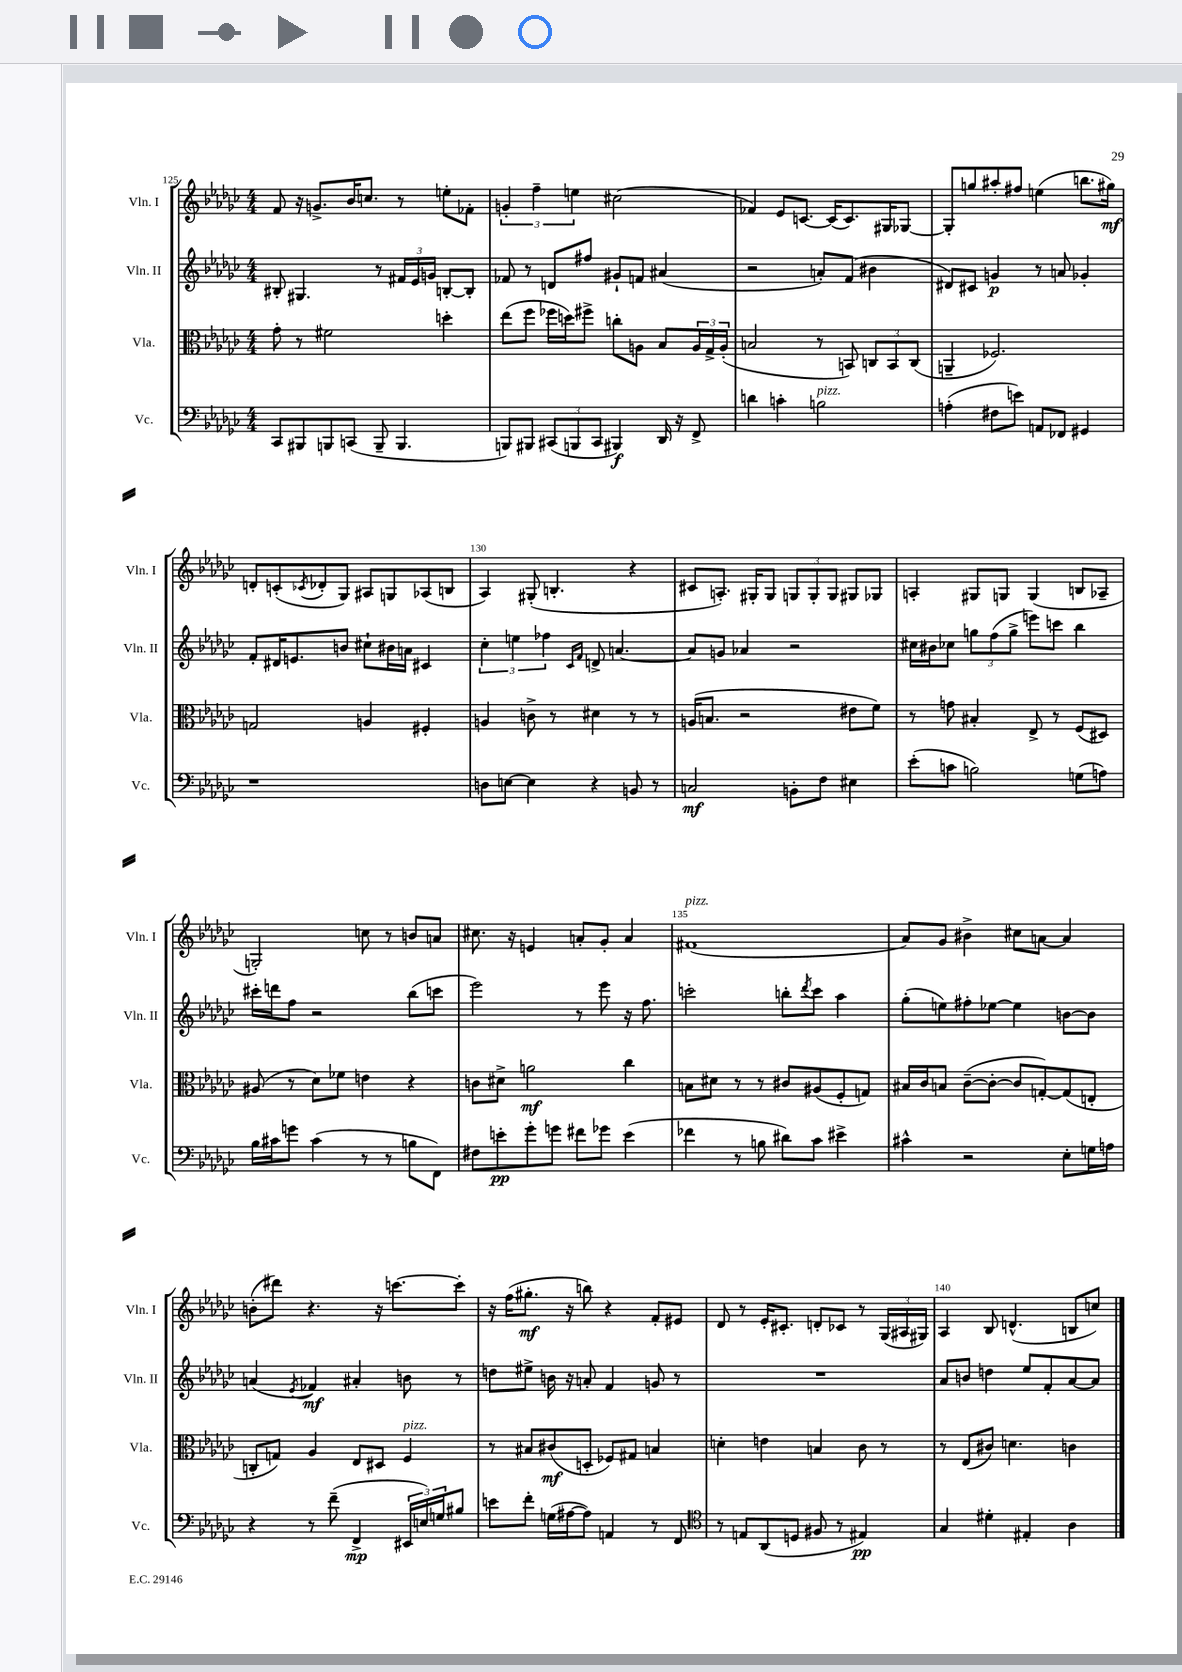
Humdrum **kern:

**kern	**kern	**kern	**kern
*staff4	*staff3	*staff2	*staff1
*clefF4	*clefC3	*clefG2	*clefG2
*k[b-e-a-d-g-c-]	*k[b-e-a-d-g-c-]	*k[b-e-a-d-g-c-]	*k[b-e-a-d-g-c-]
*M4/4	*M4/4	*M4/4	*M4/4
8CC-/L	8g-'\	8B#'/	8f/
8BBB#/	8r	4.G#/	16r
.	.	.	8.g^/L
8BBB/	2f#\	.	.
(8CC/J	.	.	16b-/K
.	.	.	8.cc/J
8BBB~/	.	8r	.
4.BBB/	.	24f#/LL	8r
.	.	24e-/	.
.	.	24g/JJ	.
.	4dd'\	[8B'/L	8ee'\L
.	.	8B'/]J	8f-'\J
=	=	=	=
8BBB/L)	(8ee-\L	8f-/	6g'/
8BBB#/J	8ff\J	8r	.
.	.	.	6ff~\
(12CC#/L	16ff-\LL	8d/L	.
.	16dd\J)	.	.
12BBB/	.	.	6ee\
.	8ff#^\J	8ff#/J	.
12CC#/J	.	.	.
4BBB#/)	8cc'\L	8g#`/L	(2cc#\
.	8A\J	8f/J	.
16DD-/	8B-/L	(4a#/	.
16r	.	.	.
8FF^/	24A/L	.	.
.	24G-^/	.	.
.	(24A'/JJ	.	.
=	=	=	=
4d\	2B/	2r	4f-/)
4c'\	.	.	8e-/L
.	.	.	[8.c/J
2B\	8r	8a'/L)	.
.	.	.	(16c/]LK
.	8BB/)	(8f/J	8.c/)
.	12C/L	4b#\	.
.	.	.	16G#/K
.	12BB/	.	.
.	.	.	[8G-/J
.	(12C/J	.	.
=	=	=	=
(4A'\	4AA~/	8d#/L)	8G-'/]L
.	.	8c#/J	8gg/
8F#\L	2.F-/)	4g/	8aa#'/
8e\J)	.	.	8ff#/J
8AA/L	.	8r	(4ee\
8FF-/J	.	8a/	.
4GG#/	.	4g-'/	8.bb\L
.	.	.	16gg#\Jk)
=	=	=	=
1r	2G/	8f'/L	8d'/L
.	.	16d#/K	(8c'/
.	.	8.e/	.
.	.	.	8qc-/
.	.	.	8d-'/
.	.	8b/J	8G-/J)
.	4A/	8cc#`\L	8A#/L
.	.	16b#\L	8G/
.	.	16a\JJ	.
.	4F#'/	4c#/	(8A-/
.	.	.	8B/J
=	=	=	=
8D\L	4A/	6cc-'\	4A-/)
[8E\J	.	.	.
.	.	6ee\	.
4E\]	8c^\	.	(8G#'/
.	.	6ff-\	.
.	8r	.	4.B'/
.	.	16qqc-/LL	.
.	.	16qqf/JJ	.
4r	4d#\	8d^/	.
.	.	[4.a/	.
8BB/	8r	.	4r
8r	8r	.	.
=	=	=	=
2C/	(16A/LK	8a/]L	8c#/L
.	8.B/J	.	.
.	.	8g/J	8.A'/J)
.	2r	4a-/	.
.	.	.	16G#'/LK
.	.	.	8G#/J
8BB'\L	.	2r	12G/L
.	.	.	12G'/
8F\J	.	.	.
.	.	.	12G/J
4E#\	8e#\L	.	8G#/L
.	8f\J)	.	8G-/J
=	=	=	=
(8e-'\L	8r	16cc#\LL	4A'/
.	.	16b#\J	.
8c\J	8g\	8cc-\J	.
2B\)	4B#'/	12gg\L	8G#/L
.	.	(12ff\	.
.	.	.	8G/J
.	.	12gg^\J	.
.	8E-^/	8eee\L)	(4G/
.	8r	8ccc\J	.
(8G\L	(8F/L	4bb-\	8B/L
8A\J)	8D#/J)	.	8A-~/J
=	=	=	=
16B-\LL	(8A#/	16ccc#'\LL	2G'/)
16c#\J	.	16ddd\J	.
8g\J	8r	8ff\J	.
(4c#\	8d-\L)	2r	.
.	8f-\J	.	.
8r	4e\	.	8cc\
8r	.	.	8r
8B\L	4r	(8bb-\L	8b/L
8FF\J)	.	8ccc\J	8a/J
=	=	=	=
8F#\L	8c\L	2eee-\)	8.cc#\
8e'\	8d#^\J	.	.
.	.	.	16r
8g-'\	2a\	.	4e/
8g\J	.	.	.
8f#\L	.	8r	8a'/L
8g-\J	.	8eee-\	8g-'/J
(4e\	4cc-\	16r	4a/
.	.	8.ff\	.
=	=	=	=
4f-\	8B\L	2ccc'\	(1f#
.	8d#\J	.	.
8r	8r	.	.
8B\	8r	.	.
8d#\L)	8c#/L	8bb'\L	.
.	.	8qddd-/	.
8c-\J	(8A#/	8ccc\J	.
4e#^\	8F'/	4aa-\	.
.	8G/J)	.	.
=	=	=	=
4c#^^\	16B#/LL	(8gg-'\L	8a-/L)
.	16c-/J	.	.
.	8B/J	8ee\)	8g-/J
2r	([8c-~\L	8ff#'\	4b#^\
.	8c-'\_J	[8ee-\J	.
.	8c-/]L	4ee-\]	8cc#\L
.	[8G'/)	.	[8a\J
8E-'\L	(8G/]	[8b\L	4a/]
16G\L	8E'/J	8b\]J	.
16A\JJ	.	.	.
=	=	=	=
4r	8C'/L	(4a/	(8b'\L
.	8G/J)	.	8ddd#\J)
.	.	8qe-/	.
8r	4A-/	4f-/)	4.r
(8f~\	.	.	.
4FF^/	8E-/L	4a#'/	.
.	8D#/J	.	16r
.	.	.	[8.ccc\L
24EE#/LL	4F/	8b\	.
24E/)	.	.	.
24G/J	.	.	.
8B#/J	.	8r	8ccc'\]J
=	=	=	=
8e\L	8r	8dd\L	16r
.	.	.	(16ff\LK
8f'\J	8B#/L	8ee#^\J	8.gg#'\J
(16G\LL	(8c#/	16b\	.
[16A#\J	.	16r	16r
8A#\]J)	8D'/J	8a'/	8bb\)
4AA/	8F-/L)	4f/	4r
.	8G#/J	.	.
8r	4B/	8g/	8f'/L
8FF/	.	8r	8e#/J
=	=	=	=
*clefC4	*	*	*
8r	4d'\	1r	8d-/
8E/L	.	.	8r
(8AA-/	4e\	.	16e-'/LK
.	.	.	8.c#'/J
8D/J	.	.	.
8F#/	4B/	.	8d'/L
8r	.	.	8c-/J
4E#/)	8c-\	.	8r
.	8r	.	(24G-/LL
.	.	.	24A#/
.	.	.	24G#/JJ)
=	=	=	=
4G-/	8r	8a-/L	4A-/
.	(8E-/L	8b/J	.
4d#'\	8c#/J)	4dd\	8B-/
.	4.d\	.	(4.d^^/
4E#'/	.	8ee-/L	.
.	.	8f'/	.
4A-\	4c\	[8a-/	8B/L
.	.	8a-/]J	8cc/J)
==	==	==	==
*-	*-	*-	*-
